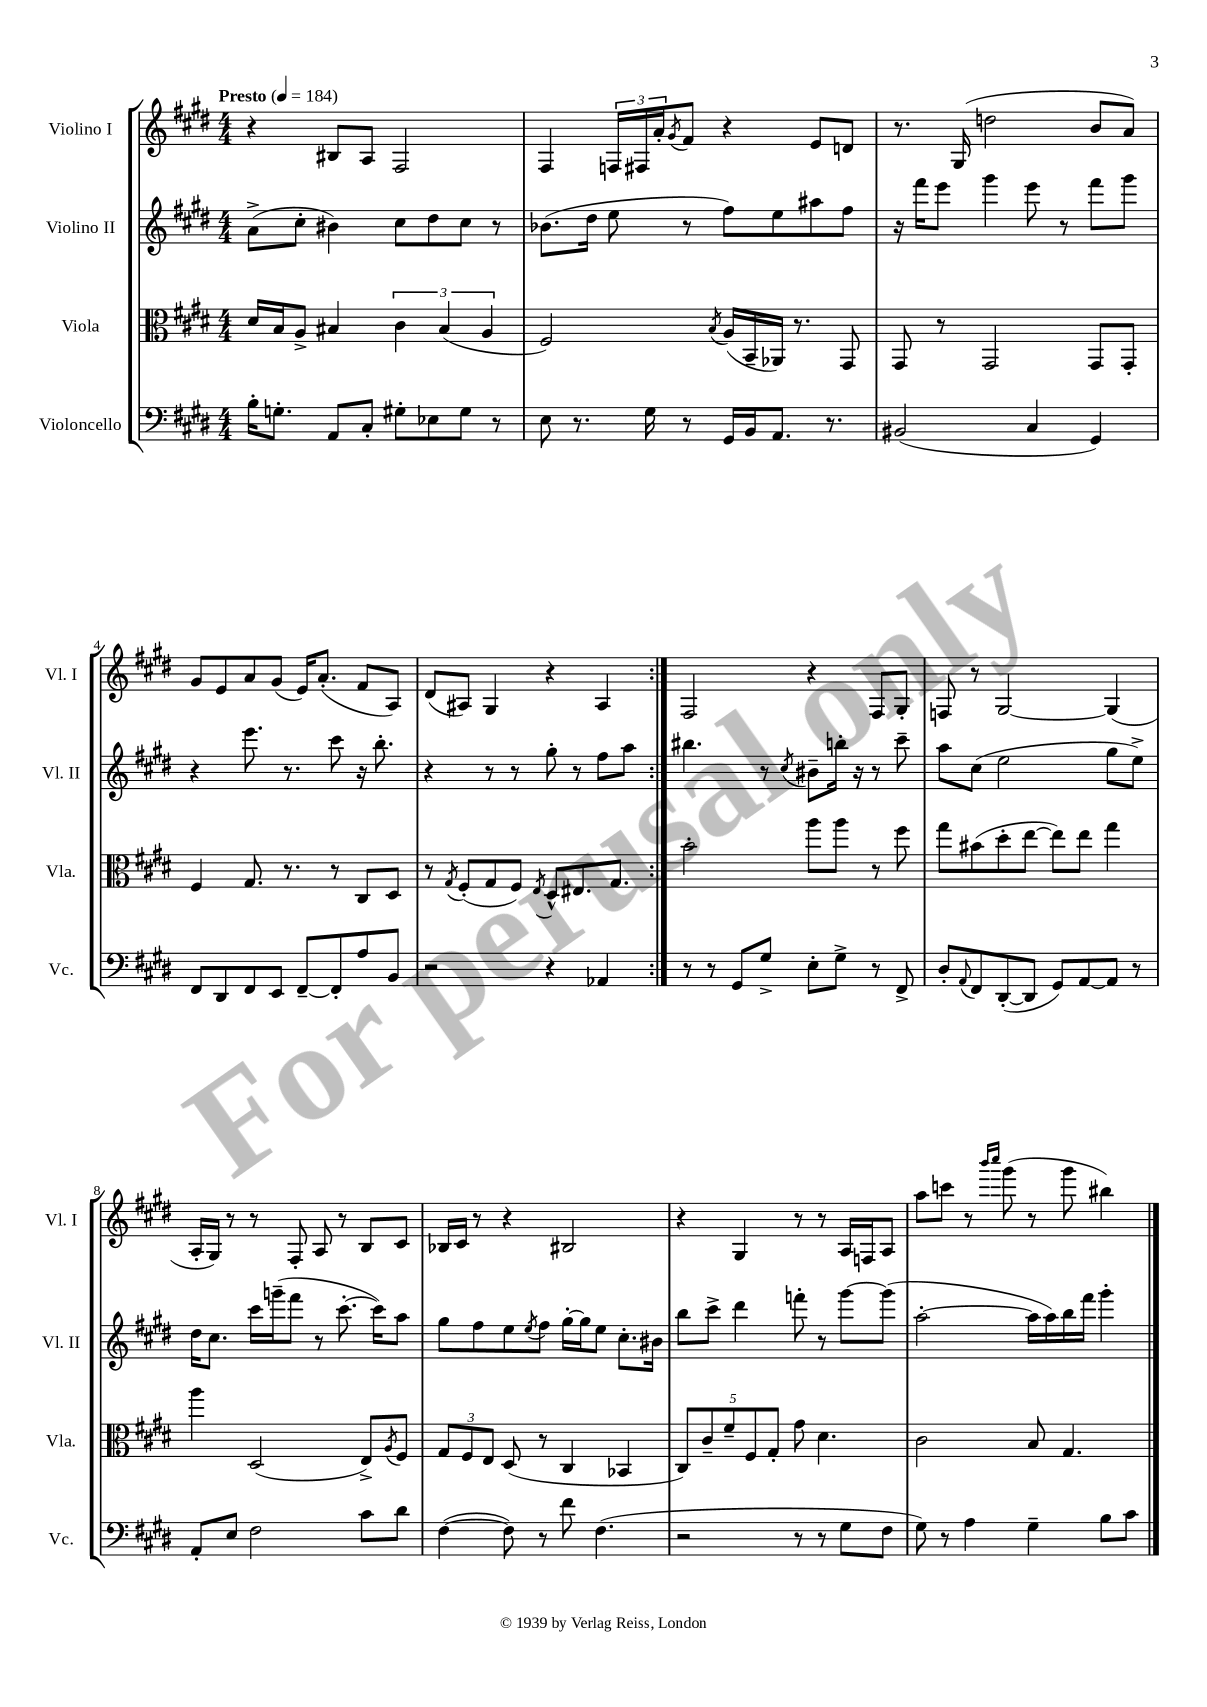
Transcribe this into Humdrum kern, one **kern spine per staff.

**kern	**kern	**kern	**kern
*part4	*part3	*part2	*part1
*staff4	*staff3	*staff2	*staff1
*I"Violoncello	*I"Viola	*I"Violino II	*I"Violino I
*I'Vc.	*I'Vla.	*I'Vl. II	*I'Vl. I
*clefF4	*clefC3	*clefG2	*clefG2
*k[f#c#g#d#]	*k[f#c#g#d#]	*k[f#c#g#d#]	*k[f#c#g#d#]
*M4/4	*M4/4	*M4/4	*M4/4
*MM184	*MM184	*MM184	*MM184
=1	=1	=1	=1
!	!	!	!LO:TX:a:B:t=Presto
16B'\KL	16d#/LL	(8a^\L	4r
8.Gn'\J	16B/J	.	.
.	8A^/J	8cc#'\J	.
8AA/L	4B#X/	4b#X\)	8B#X/L
8C#'/J	.	.	8A/J
8G#X'\L	6c#\	8cc#\L	2F#/
8E-X\	.	8dd#\	.
.	(6B#/	.	.
8G#\J	.	8cc#\J	.
.	6A/	.	.
8r	.	8r	.
=2	=2	=2	=2
8E\	2F#/)	(8.b-X\L	4F#/
8.r	.	.	.
.	.	16dd#\Jk	.
.	.	8ee\	24Fn/LL
.	.	.	24F#X/
16G#\	.	.	.
.	.	.	24a'/J
.	.	.	8qg#/
8r	.	8r	8f#/J
.	8qB/	.	.
16GG#/LL	(16A/LL	8ff#\L)	4r
16BB/J	16BB~/	.	.
8.AA/J	16AA-X/JJ)	8ee\	.
.	8.r	.	.
.	.	8aa#X\	8e/L
8.r	.	.	.
.	8GG#/	8ff#\J	8dn/J
=3	=3	=3	=3
(2BB#X/	8GG#/	16r	8.r
.	.	16fff#\KL	.
.	8r	8eee\J	.
.	.	.	(16G#/
.	2GG#/	4ggg#\	2ddn\
4C#/	.	8eee\	.
.	.	8r	.
4GG#/)	8GG#/L	8fff#\L	8b/L
.	8GG#'/J	8ggg#\J	8a/J)
!!LO:LB:g=z
=4	=4	=4	=4
8FF#/L	4F#/	4r	8g#/L
8DD#/	.	.	8e/
8FF#/	8.G#/	8.eee\	8a/
8EE/J	.	.	(8g#/J
.	8.r	8.r	.
[8FF#~/L	.	.	16e/KL)
.	.	.	(8.a'/J
8FF#'/]	8r	8ccc#\	.
8A/	8C#/L	16r	8f#/L
.	.	8.bb'\	.
8BB/J	8D#/J	.	8A/J)
=5	=5	=5	=5
2r	8r	4r	(8d#/L
.	8qG#/	.	.
.	(8F#'/L	.	8A#X/J)
.	8G#/	8r	4G#/
.	8F#/J)	8r	.
.	8qE/	.	.
4r	8D#^^/L	8gg#'\	4r
.	8.E#X/	8r	.
4AA-X/	.	8ff#\L	4A#/
.	8.G#/J	.	.
.	.	8aa\J	.
=6:|!	=6:|!	=6:|!	=6:|!
8r	2b'\	4.bb#X\	2F#/
8r	.	.	.
8GG#/L	.	.	.
8G#^/J	.	8r	.
.	.	8qcc#/	.
8E'\L	8aa\L	8b#X~\L	4r
8G#^\J	8aa\J	16bbn'\Jk	.
.	.	16r	.
8r	8r	8r	8F#/L
8FF#^/	8ff#\	8ccc#~\	8G#'/J
=7	=7	=7	=7
8D#'/L	8gg#\L	8aa\L	8Fn/
8qqAA/	.	.	.
8FF#/	(8b#X\	(8cc#\J	8r
([8DD#'/	8dd#'\	2ee\	[2G#/
8DD#/J]	[8ee\J	.	.
8GG#/L)	8ee\L])	.	.
[8AA/	8ee\J	.	.
8AA/J]	4gg#\	8gg#\L	(4G#/]
8r	.	8ee^\J)	.
!!LO:LB:g=z
=8	=8	=8	=8
8AA'/L	4aa\	16dd#\KL	16A'/LL
.	.	8.cc#\J	16G#/JJ)
8E/J	.	.	8r
2F#\	(2D#/	16ccc#\LL	8r
.	.	(16gggn~\J	.
.	.	8fff#\J	8F#'/
.	.	8r	8A/
.	.	[8.ccc#'\	8r
8c#\L	8E^/L)	.	8B/L
.	.	16ccc#\KL])	.
.	8qA/	.	.
8d#\J	8F#/J	8aa\J	8c#/J
=9	=9	=9	=9
([4F#\	12G#/L	8gg#\L	16B-X/LL
.	.	.	16c#/JJ
.	12F#/	.	.
.	.	8ff#\	8r
.	12E/J	.	.
8F#\])	(8D#/	8ee\	4r
.	.	8qee/	.
8r	8r	8ff#\J	.
8f#\	4C#/	[16gg#'\LL	2B#X/
.	.	16gg#\J]	.
(4.F#\	.	8ee\J	.
.	4BB-X/	8.cc#'\L	.
.	.	16b#X\Jk	.
=10	=10	=10	=10
2r	10C#/L)	8bb\L	4r
.	10c#~/	.	.
.	.	8ccc#^\J	.
.	10f#~/	.	.
.	.	4ddd#\	4G#/
.	10F#/	.	.
.	10G#'/J	.	.
8r	8g#\	8fffn'\	8r
8r	4.d#\	8r	8r
8G#\L	.	[8ggg#\L	16A/LL
.	.	.	16Fn/J
8F#\J	.	(8ggg#\J]	8A/J
=11	=11	=11	=11
8G#\)	2c#\	[2aa'\	8aa\L
8r	.	.	8cccn\J
4A\	.	.	8r
.	.	.	16qqbbb/LL
.	.	.	16qqcccc#/JJ
.	.	.	(8ggg#\
4G#~\	8B/	16aa\LL]	8r
.	.	16aa\)	.
.	4.G#/	16bb\	8ggg#\
.	.	16fff#\JJ	.
8B\L	.	4ggg#'\	4bb#X\)
8c#\J	.	.	.
==	==	==	==
*-	*-	*-	*-
